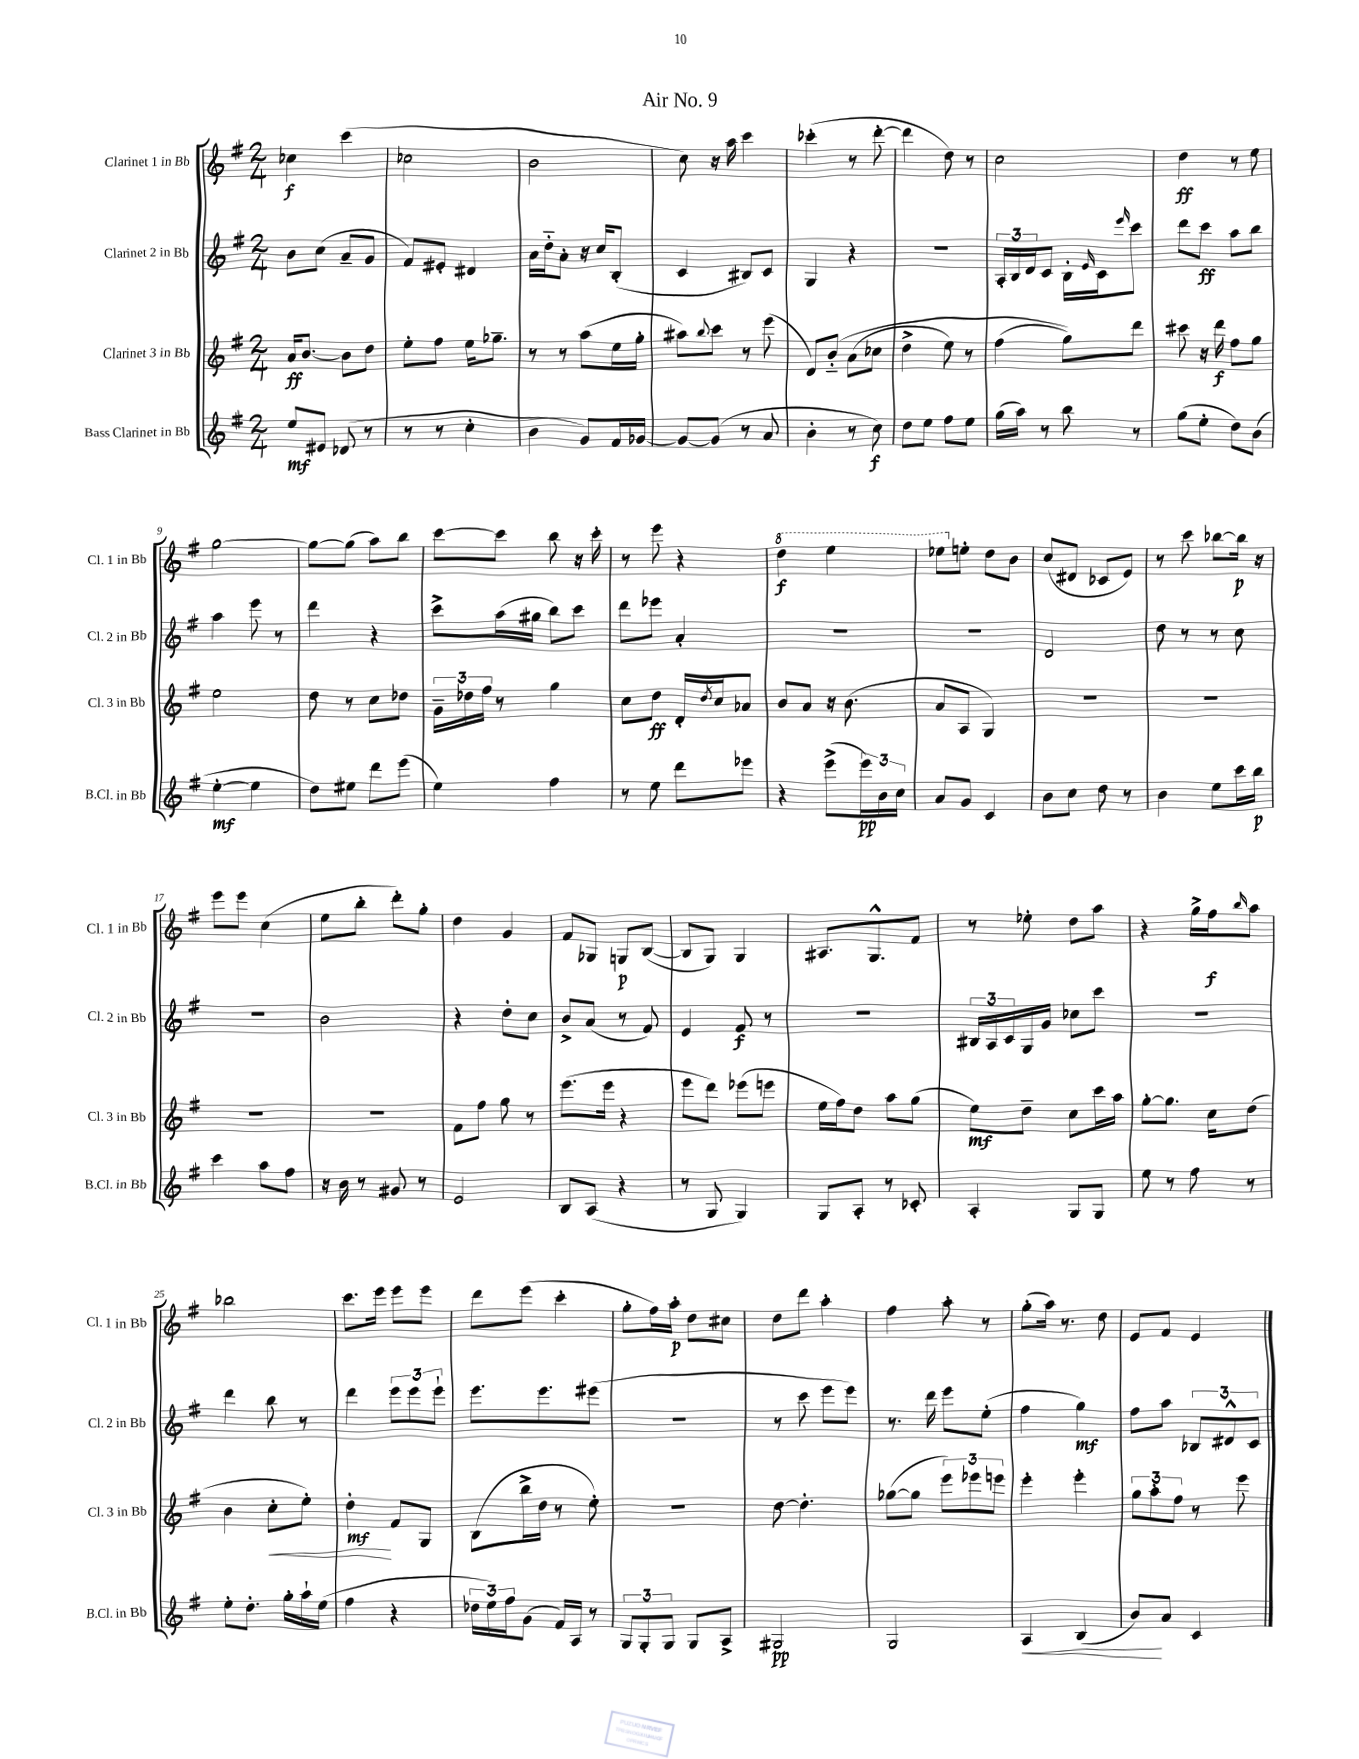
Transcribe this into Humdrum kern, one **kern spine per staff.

**kern	**dynam	**kern	**dynam	**kern	**dynam	**kern	**dynam
*part4	*part4	*part3	*part3	*part2	*part2	*part1	*part1
*staff4	*staff4	*staff3	*staff3	*staff2	*staff2	*staff1	*staff1
*I"Bass Clarinet in Bb	*	*I"Clarinet 3 in Bb	*	*I"Clarinet 2 in Bb	*	*I"Clarinet 1 in Bb	*
*I'B.Cl. in Bb	*	*I'Cl. 3 in Bb	*	*I'Cl. 2 in Bb	*	*I'Cl. 1 in Bb	*
*clefG2	*	*clefG2	*	*clefG2	*	*clefG2	*
*k[f#]	*	*k[f#]	*	*k[f#]	*	*k[f#]	*
*M2/4	*	*M2/4	*	*M2/4	*	*M2/4	*
=1	=1	=1	=1	=1	=1	=1	=1
8ee/L	mf	16a/KL	ff	8b\L	.	4cc-X\	f
.	.	[8.b/J	.	.	.	.	.
8e#X/J	.	.	.	(8cc\J	.	.	.
(8d-X/	.	8b\L]	.	8a~/L	.	(4ccc\	.
8r	.	8dd\J	.	8g/J	.	.	.
=2	=2	=2	=2	=2	=2	=2	=2
8r	.	8ee'\L	.	8f#/L)	.	2cc-X\	.
8r	.	8ff#\J	.	8e#X'/J	.	.	.
4cc'\	.	16ee\KL	.	4d#X/	.	.	.
.	.	8.gg-X~\J	.	.	.	.	.
=3	=3	=3	=3	=3	=3	=3	=3
4b\	.	8r	.	16a\LL	.	2b\	.
.	.	.	.	16dd\J	.	.	.
.	.	8r	.	8a'\J	.	.	.
8g/L)	.	(8aa\L	.	16r	.	.	.
.	.	.	.	16cc/KL	.	.	.
16f#/L	.	16ee\L	.	(8B'/J	.	.	.
[16g-X/JJ	.	16gg'\JJ	.	.	.	.	.
=4	=4	=4	=4	=4	=4	=4	=4
8g-/L_	.	8aa#X\L)	.	4c/	.	8cc\)	.
.	.	8qqbb/	.	.	.	.	.
(8g-/J]	.	8ccc\J	.	.	.	16r	.
.	.	.	.	.	.	16aa\	.
8r	.	8r	.	8B#X/L)	.	4ccc\	.
8a/	.	(8eee\	.	8c/J	.	.	.
=5	=5	=5	=5	=5	=5	=5	=5
4b'\	.	8d/L)	.	4G/	.	(4ccc-X'\	.
.	.	(8b/J	.	.	.	.	.
8r	.	(8a\L	.	4r	.	8r	.
8cc\)	f	8cc-X\J	.	.	.	[8ddd'\	.
=6	=6	=6	=6	=6	=6	=6	=6
8dd\L	.	4dd^\	.	2r	.	4ddd\]	.
8ee\J	.	.	.	.	.	.	.
8ff#\L	.	8ee\)	.	.	.	8dd\)	.
8ee\J	.	8r	.	.	.	8r	.
=7	=7	=7	=7	=7	=7	=7	=7
(16gg\LL	.	(4ff#\	.	24A'/LL	.	2cc\	.
.	.	.	.	24B/	.	.	.
16aa\JJ)	.	.	.	.	.	.	.
.	.	.	.	24d/J	.	.	.
8r	.	.	.	8c/J	.	.	.
8bb\	.	8gg\L))	.	16B'\LL	.	.	.
.	.	.	.	16qqe/	.	.	.
.	.	.	.	16c\J	.	.	.
.	.	.	.	16qqeee/	.	.	.
8r	.	8ddd\J	.	8ccc\J	.	.	.
=8	=8	=8	=8	=8	=8	=8	=8
(8gg\L	.	8ccc#X\	.	8ddd\L	.	4dd\	ff
8ee'\J	.	16r	.	8ccc\J	ff	.	.
.	.	16ddd\	f	.	.	.	.
8dd\L)	.	8ff#\L	.	8aa\L	.	8r	.
(8b\J	.	8gg\J	.	8bb\J	.	8ee\	.
!!LO:LB:g=z
=9	=9	=9	=9	=9	=9	=9	=9
[4ee'\	mf	2ee\	.	4aa\	.	[2gg\	.
4ee\]	.	.	.	8eee\	.	.	.
.	.	.	.	8r	.	.	.
=10	=10	=10	=10	=10	=10	=10	=10
8dd\L)	.	8dd\	.	4ddd\	.	8gg\L_	.
8ee#X\J	.	8r	.	.	.	(8gg\J]	.
8ddd\L	.	8cc\L	.	4r	.	8aa\L)	.
(8eee\J	.	8dd-X\J	.	.	.	8bb\J	.
=11	=11	=11	=11	=11	=11	=11	=11
4ee\)	.	24g~\LL	.	8ccc^\L	.	[8ccc\L	.
.	.	24dd-X\	.	.	.	.	.
.	.	24ff#\JJ	.	.	.	.	.
.	.	8r	.	(16aa\L	.	8ccc\J]	.
.	.	.	.	16gg#X\JJ	.	.	.
4ff#\	.	4gg\	.	8bb\L)	.	8bb\	.
.	.	.	.	8ccc\J	.	16r	.
.	.	.	.	.	.	16ccc'\	.
=12	=12	=12	=12	=12	=12	=12	=12
8r	.	8cc\L	.	8ddd\L	.	8r	.
8ee\	.	8dd\J	ff	8eee-X\J	.	8eee\	.
8ddd\L	.	16d'/LL	.	4a'/	.	4r	.
.	.	8qdd/	.	.	.	.	.
.	.	16cc/J	.	.	.	.	.
8eee-X\J	.	8a-X/J	.	.	.	.	.
=13	=13	=13	=13	=13	=13	=13	=13
*	*	*	*	*	*	*8va	*
4r	.	8b/L	.	2r	.	4ddd\	f
.	.	8a/J	.	.	.	.	.
(8eee^\L	.	16r	.	.	.	4eee\	.
.	.	(8.b\	.	.	.	.	.
24eee\L)	pp	.	.	.	.	.	.
24b\	.	.	.	.	.	.	.
24cc\JJ	.	.	.	.	.	.	.
=14	=14	=14	=14	=14	=14	=14	=14
8a/L	.	8a/L	.	2r	.	8eee-X\L	.
*	*	*	*	*	*	*X8va	*
8g/J	.	8A/J	.	.	.	8een'\J	.
4c/	.	4G/)	.	.	.	8dd\L	.
.	.	.	.	.	.	8b\J	.
=15	=15	=15	=15	=15	=15	=15	=15
8b\L	.	2r	.	2d/	.	(8cc/L	.
8cc\J	.	.	.	.	.	8d#X/J	.
8dd\	.	.	.	.	.	8c-X/L	.
8r	.	.	.	.	.	8e/J)	.
=16	=16	=16	=16	=16	=16	=16	=16
4b\	.	2r	.	8dd\	.	8r	.
.	.	.	.	8r	.	8ccc\	.
8ee\L	.	.	.	8r	.	[8bb-X\L	.
16ccc\L	.	.	.	8cc\	.	16bb-\Jk]	p
16bb\JJ	p	.	.	.	.	16r	.
!!LO:LB:g=z
=17	=17	=17	=17	=17	=17	=17	=17
4ccc\	.	2r	.	2r	.	8eee\L	.
.	.	.	.	.	.	8eee\J	.
8aa\L	.	.	.	.	.	(4cc\	.
8ff#\J	.	.	.	.	.	.	.
=18	=18	=18	=18	=18	=18	=18	=18
16r	.	2r	.	2b\	.	8ee\L	.
16b\	.	.	.	.	.	.	.
8r	.	.	.	.	.	8bb'\J	.
8g#X/	.	.	.	.	.	8ddd'\L)	.
8r	.	.	.	.	.	8gg'\J	.
=19	=19	=19	=19	=19	=19	=19	=19
2e/	.	8f#\L	.	4r	.	4dd\	.
.	.	8ff#\J	.	.	.	.	.
.	.	8gg\	.	8dd'\L	.	4g/	.
.	.	8r	.	8cc\J	.	.	.
=20	=20	=20	=20	=20	=20	=20	=20
8B/L	.	(8.eee\L	.	8b^/L	.	8f#/L	.
(8A/J	.	.	.	(8a/J	.	8G-X/J	.
.	.	16eee\Jk	.	.	.	.	.
4r	.	4r	.	8r	.	8Gn/L	p
.	.	.	.	8f#/)	.	([8B/J	.
=21	=21	=21	=21	=21	=21	=21	=21
8r	.	8eee\L	.	4e/	.	8B/L]	.
8G/	.	8ddd\J)	.	.	.	8G/J)	.
4G/)	.	(8eee-X\L	.	8f#/	f	4G/	.
.	.	8eeen\J	.	8r	.	.	.
=22	=22	=22	=22	=22	=22	=22	=22
8G/L	.	16ee\LL	.	2r	.	8.A#X/L	.
.	.	16ff#\J)	.	.	.	.	.
8A'/J	.	8dd\J	.	.	.	.	.
.	.	.	.	.	.	8.G^^/	.
8r	.	8aa\L	.	.	.	.	.
8c-X'/	.	(8gg\J	.	.	.	8f#/J	.
=23	=23	=23	=23	=23	=23	=23	=23
4A'/	.	8ee\L)	mf	24B#X/LL	.	8r	.
.	.	.	.	24A/	.	.	.
.	.	.	.	24c/	.	.	.
.	.	8dd~\J	.	16G/	.	8ee-X'\	.
.	.	.	.	16g/JJ	.	.	.
8G/L	.	8cc\L	.	8cc-X\L	.	8dd\L	.
8G/J	.	16ccc\L	.	8ccc\J	.	8aa\J	.
.	.	16aa\JJ	.	.	.	.	.
=24	=24	=24	=24	=24	=24	=24	=24
8ee\	.	[8gg'\L	.	2r	.	4r	.
8r	.	8.gg\J]	.	.	.	.	.
8ff#\	.	.	.	.	.	16gg^\LL	.
.	.	16cc\KL	.	.	.	16ff#\J	f
.	.	.	.	.	.	16qqbb/	.
8r	.	(8dd\J	.	.	.	8aa\J	.
!!LO:LB:g=z
=25	=25	=25	=25	=25	=25	=25	=25
8ee'\L	.	4b\	.	4ddd\	.	2bb-X\	.
8.dd'\J	.	.	.	.	.	.	.
!	!	!	!LO:HP:b	!	!	!	!
.	.	8cc'\L	<	8bb\	.	.	.
16gg'\LL	.	.	.	.	.	.	.
16aa`\	.	8ee'\J)	.	8r	.	.	.
(16ee\JJ	.	.	.	.	.	.	.
=26	=26	=26	=26	=26	=26	=26	=26
4ff#\	.	4dd'\	mf	4ddd\	.	8.ccc\L	.
.	.	.	.	.	.	16eee\Jk	.
4r	.	8f#/L	[	12eee\L	.	8eee\L	.
.	.	.	.	12eee\	.	.	.
.	.	8G/J	.	.	.	8eee\J	.
.	.	.	.	12eee`\J	.	.	.
=27	=27	=27	=27	=27	=27	=27	=27
24dd-X\LL	.	(8B\L	.	8.eee\L	.	8ddd\L	.
24ee\)	.	.	.	.	.	.	.
24ff#\J	.	.	.	.	.	.	.
(8g\J	.	16bb^\L	.	.	.	(8eee\J	.
.	.	16dd\JJ	.	8.eee\	.	.	.
16f#/LL)	.	8r	.	.	.	4ccc'\	.
16A/JJ	.	.	.	.	.	.	.
8r	.	8ee'\)	.	(8eee#X\J	.	.	.
=28	=28	=28	=28	=28	=28	=28	=28
12G/L	.	2r	.	2r	.	8gg'\L	.
12G'/	.	.	.	.	.	.	.
.	.	.	.	.	.	16ff#\L)	.
12G/J	.	.	.	.	.	.	.
.	.	.	.	.	.	16aa'\JJ	p
8G/L	.	.	.	.	.	8dd\L	.
8A^/J	.	.	.	.	.	8cc#X\J	.
=29	=29	=29	=29	=29	=29	=29	=29
2G#X/	pp	[8dd\	.	8r	.	8dd\L	.
.	.	4.dd'\]	.	8ccc\	.	8ddd\J	.
.	.	.	.	8eee\L	.	4aa'\	.
.	.	.	.	8eee\J)	.	.	.
=30	=30	=30	=30	=30	=30	=30	=30
2G/	.	([8gg-X\L	.	8.r	.	4ff#\	.
.	.	8gg-\J]	.	.	.	.	.
.	.	.	.	16ddd\	.	.	.
.	.	12eee\L)	.	8eee\L	.	8aa'\	.
.	.	12eee-X\	.	.	.	.	.
.	.	.	.	(8ee'\J	.	8r	.
.	.	12eeen\J	.	.	.	.	.
=31	=31	=31	=31	=31	=31	=31	=31
!	!LO:HP:b	!	!	!	!	!	!
4A/	<	4eee'\	.	4ff#\	.	(8gg'\L	.
.	.	.	.	.	.	16aa\Jk)	.
.	.	.	.	.	.	8.r	.
(4B/	.	4eee'\	.	4gg\)	mf	.	.
.	.	.	.	.	.	8dd\	.
=32	=32	=32	=32	=32	=32	=32	=32
8b/L)	.	12gg\L	.	8ff#\L	.	8e/L	.
.	.	12aa'\	.	.	.	.	.
8a/J	[	.	.	8aa\J	.	8f#/J	.
.	.	12ff#\J	.	.	.	.	.
4c/	.	8r	.	12B-X/L	.	4e/	.
.	.	.	.	12d#X^^/	.	.	.
.	.	8eee\	.	.	.	.	.
.	.	.	.	12c/J	.	.	.
==	==	==	==	==	==	==	==
*-	*-	*-	*-	*-	*-	*-	*-
